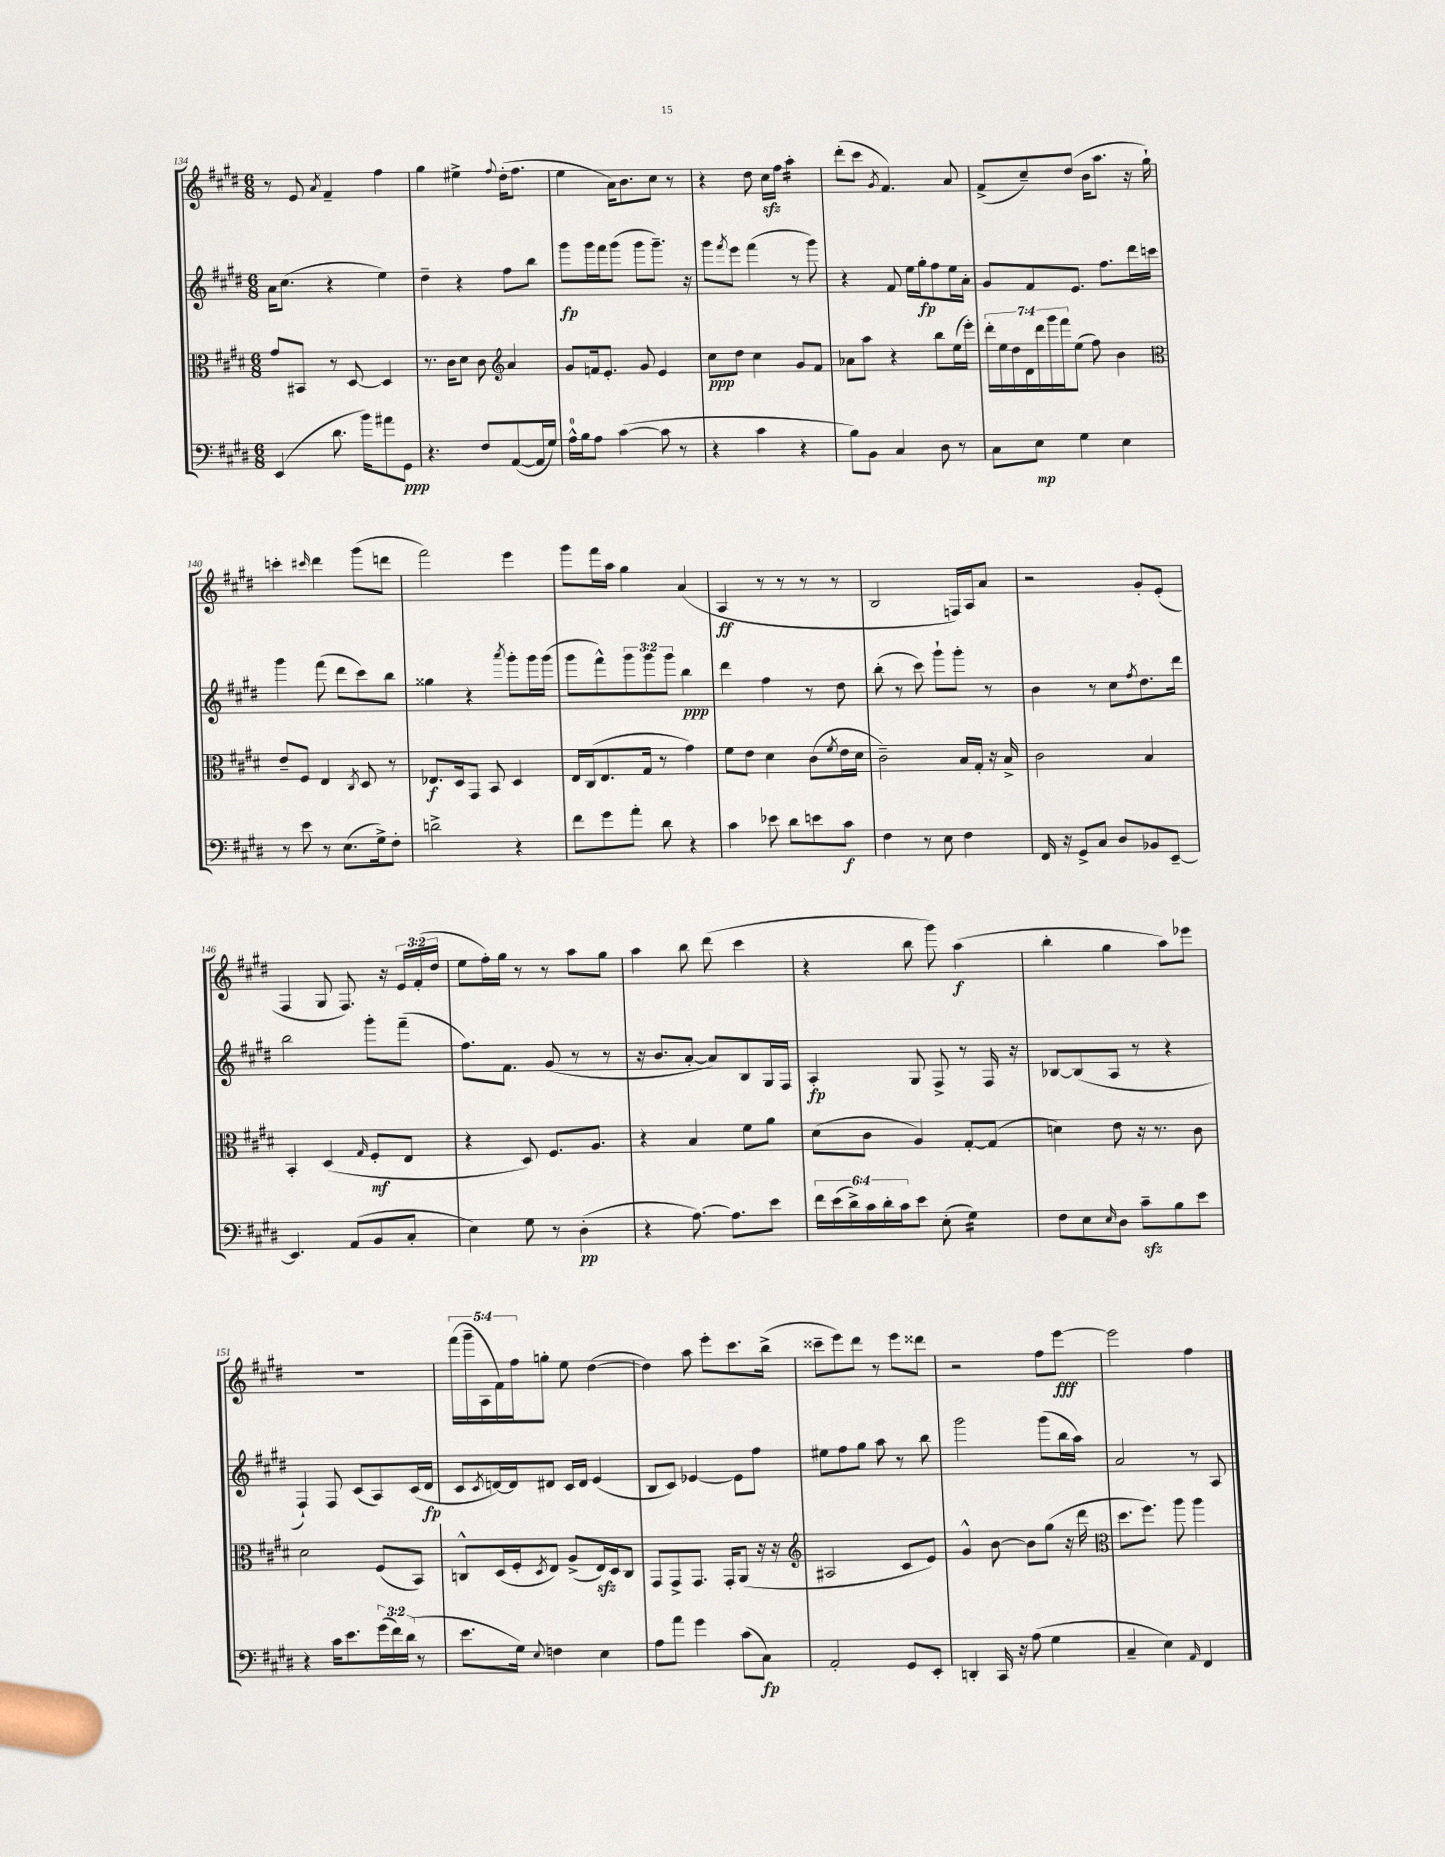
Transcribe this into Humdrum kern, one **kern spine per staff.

**kern	**kern	**kern	**kern
*staff4	*staff3	*staff2	*staff1
*clefF4	*clefC3	*clefG2	*clefG2
*k[f#c#g#d#]	*k[f#c#g#d#]	*k[f#c#g#d#]	*k[f#c#g#d#]
*M6/8	*M6/8	*M6/8	*M6/8
(4EE/	8g#/L	16a\LK	8r
.	.	(8.cc#\J	.
.	8BB#/J	.	8e/
.	.	.	8qa/
8.d#\	8r	4r	4f#~/
.	[8D#/	.	.
16b\LK)	.	.	.
8a#\	4D#/]	4ee\)	4ff#\
8GG#\J	.	.	.
=	=	=	=
4.r	8.r	4dd#~\	4gg#\
.	16c#\LK	.	.
.	8d#\J	4r	4ee#^\
8F#/L	8c#\	.	.
*	*clefG2	*	*
.	.	.	8qqff#/
([8AA/	4a/	8ff#\L	(16dd#'\LK
.	.	.	8.ff#\J
16AA/]L	.	8bb\J	.
16G#/JJ)	.	.	.
=	=	=	=
16A^^\LL	8g#/L	8ggg#\L	4ee\
16B\J	.	.	.
8A\J	16f/k	16ggg#\L	.
.	8.e'/J	16fff#\J	.
([4c#\	.	(8ggg#\J	16a\LK)
.	.	.	8.b\
.	8g#/	8ggg#\L	.
8c#\]	4e/	8.ggg#~\J)	8cc#\J
8r	.	.	8r
.	.	16r	.
=	=	=	=
4r	8cc#\L	8ggg#\L	4r
.	.	8qfff#/	.
.	8dd#\J	8eee\J	.
4c#\	4cc#\	(4fff#\	8dd#\
.	.	.	16cc#\LL
.	.	.	16ff#\JJ
4r	8g#/L	8r	4aa'\
.	8f#/J	8ggg#\)	.
=	=	=	=
8B\L)	8a-\L	4r	(8ddd#'\L
8BB\J	8aa\J	.	8ccc#\J
.	.	.	8qg#/
4C#/	4r	8f#/	4.f#/)
.	.	16ee\LL	.
.	.	16gg#'\J	.
8D#\	8bb\L	8ff#\	.
8r	(16ee\L	16ee\L	8a/
.	16eee'\JJ)	16a'\JJ	.
=	=	=	=
8C#\L	28ddd#'\LL	8g#/L	(8f#^/L
.	28ee\	.	.
.	28dd#\	.	.
.	28d#\	.	.
8E\J	.	8f#/	8cc#~/)
.	28ddd#\	.	.
.	28ggg#\	.	.
.	28fff#\J	.	.
4G#\	(8ee\J	8.e/J	(8dd#/J
.	8ff#\)	.	16b\LK
.	.	8.ff#\L	8.aa\J
4E\	4b\	.	.
.	.	16ddd#\L	16r
.	.	16ccc\JJ	16gg#`\)
=	=	=	=
*	*clefC3	*	*
8r	8e~/L	4ggg#\	4ccc'\
8e\	8F#/J	.	.
.	.	.	16qqccc#/
8r	4E/	(8fff#\	4ddd#\
(8.E\L	.	8ddd#\L	.
.	8qC#/	.	.
.	8D#/	8ccc#\)	(8ggg#\L
16G#^\k)	.	.	.
8F#'\J	8r	8bb\J	8ddd\J
=	=	=	=
2d^\	8.E-/L	4gg##\	2fff#\)
.	16D#/k	.	.
.	8GG#/J	4r	.
.	8BB/	.	.
.	.	8qaaa/	.
4r	4D#/	8ggg#'\L	4eee\
.	.	16ggg#\L	.
.	.	(16ggg#\JJ	.
=	=	=	=
8f#\L	16E/LL	8ggg#\L	8ggg#\L
.	(16C#/J	.	.
8g#\	8.E/	8fff#^^\)	16fff#\L
.	.	.	16aa\JJ
8a'\J	.	12ggg#\	4gg#\
.	16G#/Jk	.	.
.	.	12ggg#\	.
8d#\	8r	.	.
.	.	12ggg#\J	.
4r	4g#\)	4bb\	(4a/
=	=	=	=
4c#\	8f#\L	4ddd#\	4A/
.	8e\J	.	.
8e-\	4d#\	4ff#\	8r
8d#\L	.	.	8r
8e\	(8c#\L	8r	8r
.	8qf#/	.	.
8c#\J	16e\L	8dd#\	8r
.	16d#\JJ	.	.
=	=	=	=
4F#\	2c#~\)	(8bb'\	2B/
.	.	8r	.
8r	.	8ccc#\)	.
8E\	.	8ggg#`\L	.
4F#\	16B/LL	8ggg#'\J	16F/LL)
.	16G#'/JJ	.	16A/J
.	16r	8r	8a/J
.	16B^/	.	.
=	=	=	=
16FF#/	2c#\	4b\	2r
16r	.	.	.
8GG#^/L	.	.	.
8C#/J	.	8r	.
8D#/L	.	8cc#\L	.
.	.	8qff#/	.
8BB-/	4B/	8.dd#\	8g#'/L
[8EE~/J	.	.	(8e'/J
.	.	16ddd#\Jk	.
=	=	=	=
4.EE/]	4BB'/	2bb\	4F#/
.	(4D#/	.	8G#/
(8AA/L	.	.	8.F#/)
.	16qqG#/	.	.
8BB/	8F#'/L	8ggg#'\L	.
.	.	.	16r
8C#'/J	8E/J	(8fff#~\J	24e/LL
.	.	.	(24f#'/
.	.	.	24dd#/JJ
=	=	=	=
4E\)	4r	8.ff#\L)	8ee\L
.	.	.	16ff#'\L)
.	.	8.f#\J	16gg#\JJ
8G#\	8D#/)	.	8r
8r	8.F#/L	(8g#/	8r
(4D#'\	.	8r	8aa\L
.	8.A/J	.	.
.	.	8r	8gg#\J
=	=	=	=
4r	4r	16r	4aa\
.	.	8.b/L	.
[8.A\)	4B/	[8a'/J	8bb\
.	.	8a/]L)	(8ddd#\
8.A\]L	.	.	.
.	8f#\L	8B/	4ccc#\
8e\J	8a\J	16G#/L	.
.	.	16F#/JJ	.
=	=	=	=
24f#\LL	(8d#\L	4A'/	4r
(24e\	.	.	.
24d#^\)	.	.	.
24c#\	8c#\J	.	.
24d#'\	.	.	.
24c#\J	.	.	.
8e\J	4A/)	8G#/	8bb\
(8E'\	.	8F#^/	8ggg#\)
4G#\)	[8G#'/L	8r	(4aa\
.	(8G#/]J	16F#/	.
.	.	16r	.
=	=	=	=
8F#\L	4d\)	[8B-/L	4bb'\
8E\	.	(8B-/]	.
16qqE/	.	.	.
8D#\J	8e\	8A/J	4gg#\
8c#~\L	16r	8r	.
.	8.r	.	.
8B\	.	4r	8aa\L)
8e\J	8c#\	.	8eee-\J
=	=	=	=
4r	2d#\	4F#`/)	2.r
16c#\LK	.	8F#/	.
8.e\	.	.	.
.	.	(8c#/L	.
(24g#\L	(8F#/L	8A/)	.
24f#\)	.	.	.
(24d#\JJ	.	.	.
8r	8BB/J)	(16c#/L	.
.	.	16d#/JJ	.
=	=	=	=
8.e\L	8C^^/L	8c#/L	(20fff#\LL
.	.	.	20ggg#~\
.	.	.	20A\
.	.	8qc#/	.
.	(16D#/L	[16d/L)	.
.	.	.	20f#\)
16G#\Jk)	16F#'/J	16d/]J	.
.	.	.	20ff#\J
8qqE/	8qD#/	.	.
4F\	8E/J)	8d#/J	8gg'\J
.	(8A^/L	16c#/LL	8ee\
.	.	16d#/JJ	.
4E\	16E/L)	(4e/	([4dd#\
.	16D#/J	.	.
.	8C/J	.	.
=	=	=	=
8A\L	8GG#/L	8B/L	4dd#\])
8a\J	8GG#^/	8c#/J)	.
4g#\	8.GG#/J	[4e-/	8aa\
.	.	.	8eee'\L
.	16GG#'/LK	.	.
(8c#\L	(8AA/J	8e-\]L	8.ccc#\
8C#\J)	16r	8ff#\J	.
.	16r	.	(16bb^\Jk
=	=	=	=
*	*clefG2	*	*
2AA'/	2A#/	8ee#\L	8ccc##~\L
.	.	8ff#\	8eee\)
.	.	8gg#\J	8ddd#\J
.	.	8aa\	8r
8GG#/L	8c#/L	8r	8eee\L
8EE'/J	8e/J)	8bb\	8ddd##\J
=	=	=	=
4DD'/	4g#^^/	2ggg#\	2r
16CC#/	[8b\	.	.
16r	.	.	.
(8A\	8b\]L	.	.
4G#\	(8gg#\J	(8ggg#\L	8ff#\L
.	16r	16bb\L	[8eee\J
.	16ddd#\	16aa\JJ)	.
=	=	=	=
*	*clefC3	*	*
4C#~/	8.dd#\L	2a/	2eee\]
.	8.ff#\J)	.	.
4E\)	.	.	.
.	8aa\	.	.
16qqAA/	.	.	.
4FF#/	4aa\	8r	4ff#\
.	.	8A/	.
==	==	==	==
*-	*-	*-	*-
